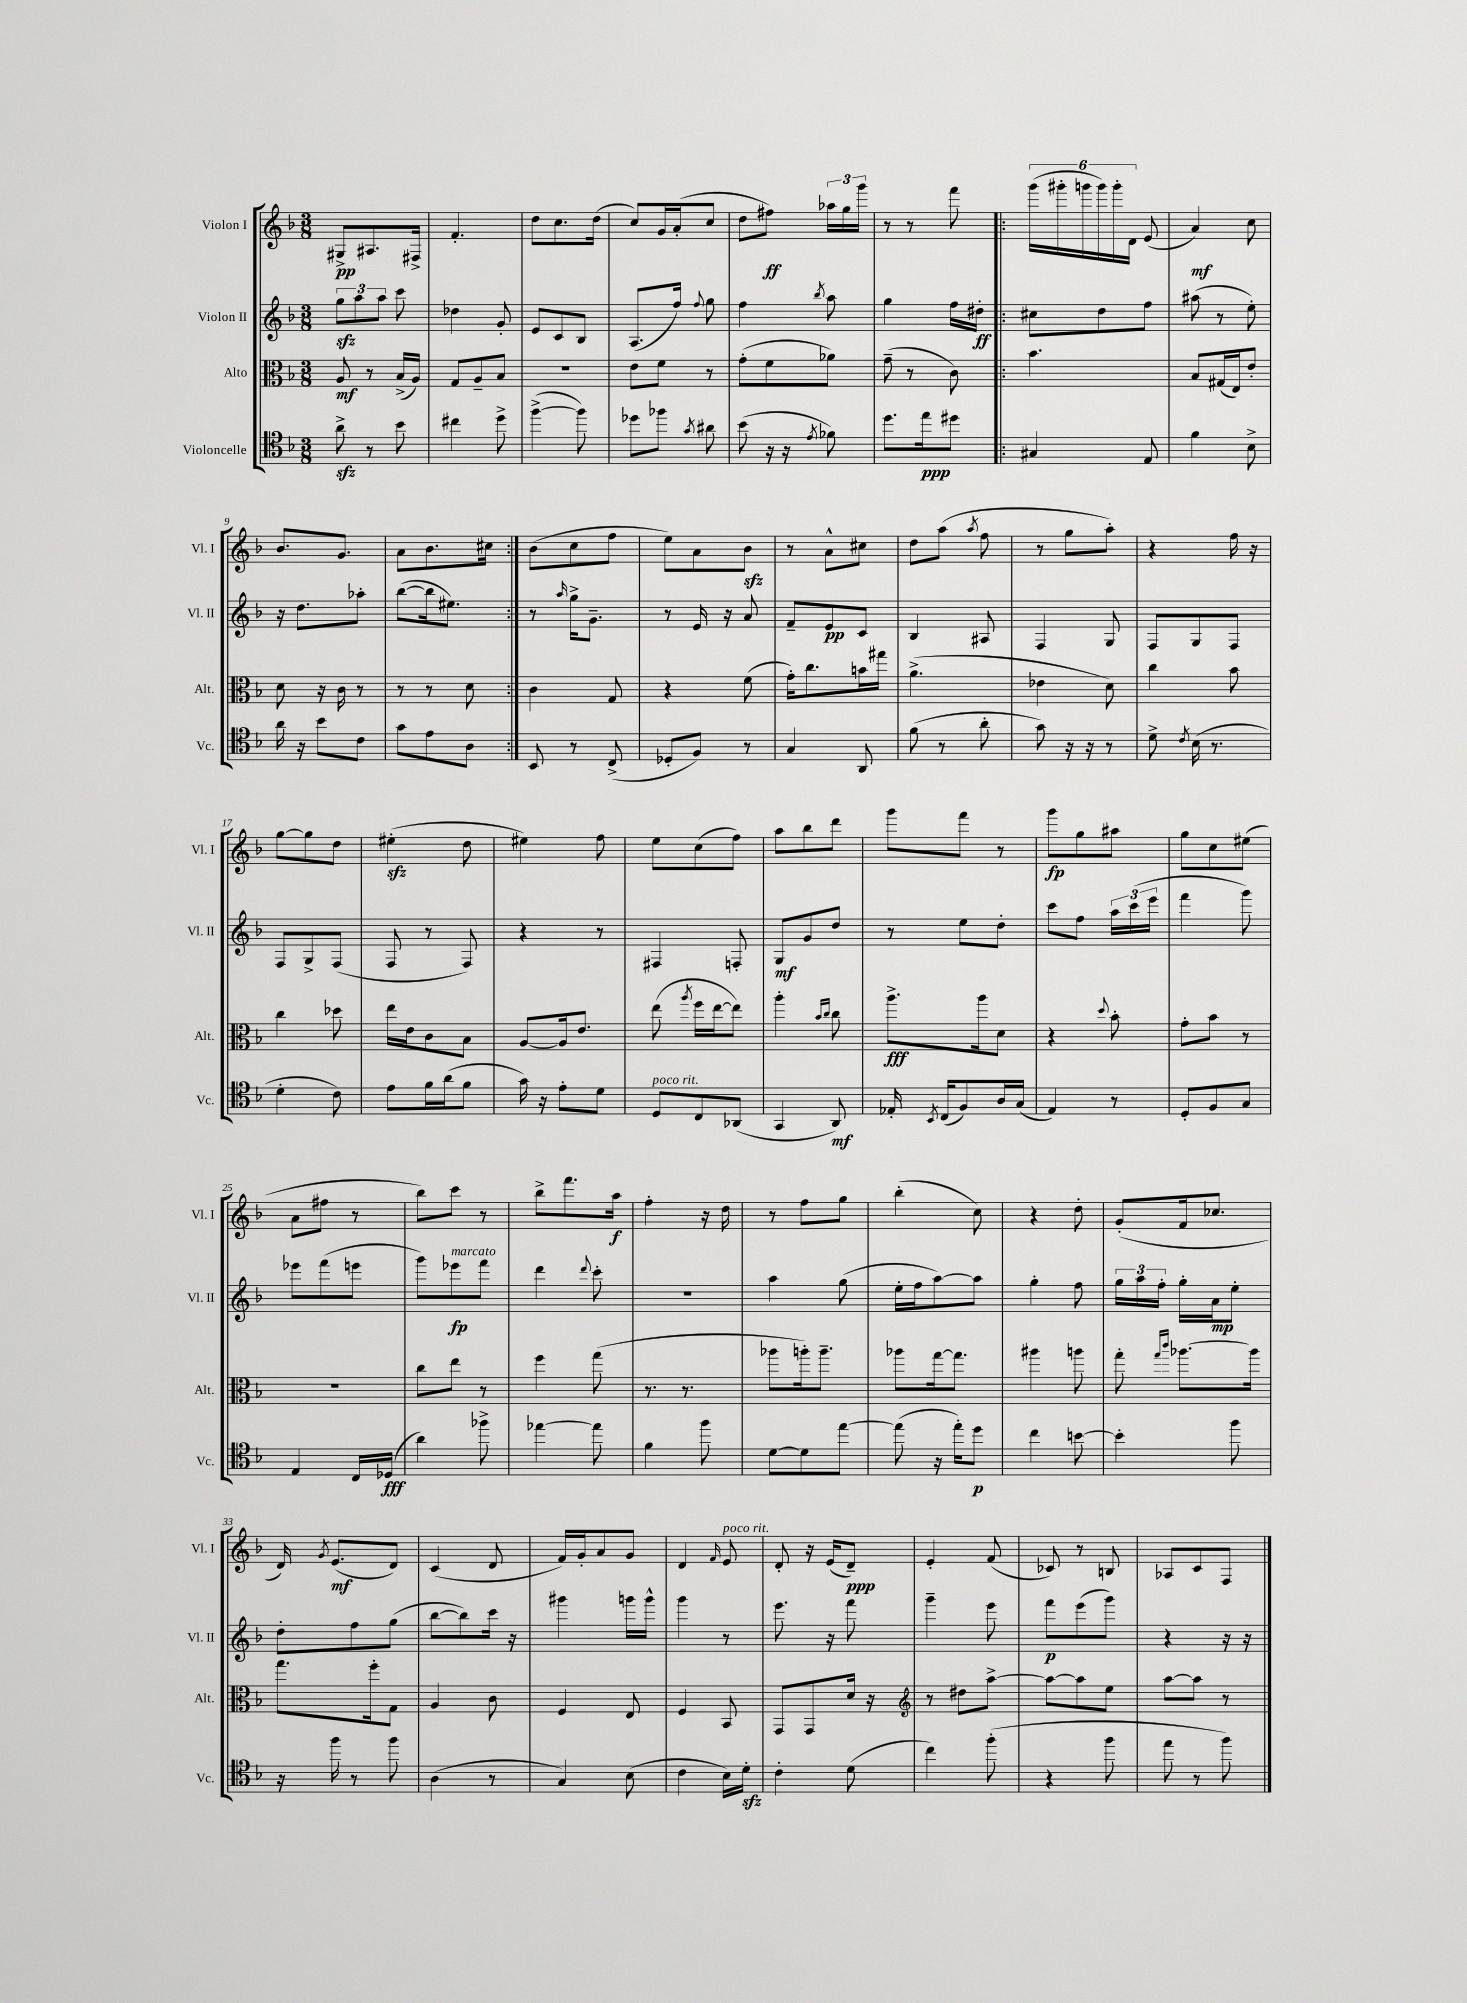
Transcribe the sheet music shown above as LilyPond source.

<<
\new StaffGroup <<
\new Staff = "s0" \with { instrumentName = "Violon I" shortInstrumentName = "Vl. I" } {
    \clef treble \key f \major \numericTimeSignature \time 3/8
    \autoBeamOff gis8[->\pp ais8. fis16]-> |
    f'4.-. |
    d''8[ c''8. d''16]( |
    c''8[) g'16 a'16-.( c''8] |
    d''8[ fis''8]\ff) \tuplet 3/2 { aes''16[ g''16 g'''16] } |
    r8 r8 f'''8 |
    \repeat volta 2 { \tuplet 6/4 { g'''16[( gis'''16-. g'''16 g'''16) g'''16-. d'16] } e'8( |
    a'4\mf) c''8 |
    bes'8.[ g'8.] |
    a'8[ bes'8. cis''16] | }
    bes'8[( c''8 f''8] |
    e''8[) a'8 bes'8]\sfz |
    r8 a'8[-^ cis''8] |
    d''8[ a''8]( \acciaccatura { a''8 } f''8 |
    r8 g''8[ a''8]-.) |
    r4 f''16 r16 |
    g''8[~ g''8 d''8] |
    eis''4-.\sfz( d''8 |
    eis''4) f''8 |
    e''8[ c''8( f''8]) |
    a''8[ bes''8 d'''8] |
    g'''8[ f'''8] r8 |
    g'''8[\fp g''8 ais''8] |
    g''8[ c''8 eis''8]( |
    a'8[ fis''8] r8 |
    bes''8[) c'''8] r8 |
    bes''8[-> f'''8. a''16]\f |
    f''4-. r16 d''16 |
    r8 f''8[ g''8] |
    bes''4-.( c''8) |
    r4 d''8-. |
    g'8[-.( f'16 ces''8.] |
    d'16) \acciaccatura { g'8 } e'8.[\mf( d'8]) |
    c'4( d'8 |
    f'16[) g'16-. a'8 g'8] |
    d'4 \grace { f'16 } e'8^\markup { \italic "poco rit." } |
    d'8-. r16 e'16[( d'8]--\ppp) |
    e'4-. f'8( |
    ces'8) r8 b8 |
    aes8[ c'8 f8] \bar "|." |
}
\new Staff = "s1" \with { instrumentName = "Violon II" shortInstrumentName = "Vl. II" } {
    \clef treble \key f \major \numericTimeSignature \time 3/8
    \autoBeamOff \tuplet 3/2 { g''8[\sfz a''8 a''8] } c'''8 |
    des''4 g'8-. |
    e'8[ c'8 bes8] |
    a8.[( f''16]) \appoggiatura { f''8 } g''8 |
    f''4 \acciaccatura { bes''8 } a''8 |
    g''4 f''16[ dis''16]-.\ff |
    \repeat volta 2 { cis''8[ d''8 f''8] |
    ais''8( r8 e''8-.) |
    r16 d''8.[ aes''8]-. |
    bes''8[~( bes''16 eis''8.]) | }
    r8 \grace { a''16 } g''16[-> g'8.]-- |
    r8 e'16 r16 a'8 |
    f'8[-- e'8\pp c'8] |
    bes4 ais8 |
    f4 g8 |
    f8[ g8 f8] |
    f8[ g8-> f8]( |
    f8 r8 f8) |
    r4 r8 |
    fis4 f8-. |
    g8[\mf g'8 d''8] |
    r8 e''8[ d''8]-. |
    c'''8[ f''8] \tuplet 3/2 { a''16[ c'''16( e'''16] } |
    f'''4 g'''8) |
    ees'''8[ f'''8( e'''8] |
    g'''8[) ees'''8\fp^\markup { \italic "marcato" } f'''8] |
    d'''4 \appoggiatura { d'''8 } c'''8-. |
    R4. |
    a''4 g''8( |
    e''16[-. f''16 a''8~) a''8] |
    g''4-. f''8 |
    \tuplet 3/2 { g''16[ a''16 f''16]-. } g''16[-. a'16\mp e''8]-. |
    d''8[-. f''8 g''8]( |
    bes''8[~ bes''8) c'''16] r16 |
    gis'''4 g'''16[ g'''16]-^ |
    g'''4 r8 |
    e'''8. r16 f'''8 |
    g'''4-- e'''8 |
    f'''8[\p e'''8( g'''8]) |
    r4 r16 r16 \bar "|." |
}
\new Staff = "s2" \with { instrumentName = "Alto" shortInstrumentName = "Alt." } {
    \clef alto \key f \major \numericTimeSignature \time 3/8
    \autoBeamOff a8\mf r8 bes16[->( a16]) |
    g8[ a8-- bes8] |
    R4. |
    e'8[ f'8] r8 |
    g'8[-.( f'8 aes'8]) |
    g'8--( r8 c'8) |
    \repeat volta 2 { bes'4. |
    bes8[ gis16( e16) e'8]-. |
    d'8 r16 c'16 r8 |
    r8 r8 d'8 | }
    c'4 g8 |
    r4 f'8( |
    g'16[-.) c''8. b'16 gis''16] |
    a'4.->( |
    ees'4 d'8) |
    c''4 bes'8 |
    c''4 des''8 |
    e''16[ e'16 c'8 bes8] |
    a8[~ a16 e'8.] |
    e''8( \acciaccatura { a''8 } f''16[ e''16~ e''8]) |
    a''4-. \grace { bes'16[ c''16] } c''8 |
    a''8.[->\fff a''16 d'8] |
    r4 \appoggiatura { d''8 } bes'8-. |
    g'8[-. bes'8] r8 |
    R4. |
    c''8[ e''8] r8 |
    f''4 g''8( |
    r8. r8. |
    aes''8[ a''16-.) a''8.]-- |
    aes''8[ g''16~ g''8.] |
    ais''4 a''8 |
    g''8-. \grace { g''16[ c'''16] } aes''8.[~ aes''16] |
    g''8.[ f''16-. g8] |
    a4 c'8 |
    f4 e8 |
    f4 bes,8 |
    g,8[ g,8 d'16] r16 |
    \clef treble r8 dis''8[ a''8]~-> |
    a''8[~ a''8 e''8] |
    a''8[~ a''8] r8 \bar "|." |
}
\new Staff = "s3" \with { instrumentName = "Violoncelle" shortInstrumentName = "Vc." } {
    \clef tenor \key f \major \numericTimeSignature \time 3/8
    \autoBeamOff a'8->\sfz r8 bes'8 |
    cis''4 d''8-> |
    f''4~->( f''8) |
    des''8[ fes''8] \acciaccatura { g'8 } ais'8 |
    bes'8( r16 r16 \acciaccatura { e'8 } fes'8) |
    d''8.[ e''16\ppp dis''8] |
    \repeat volta 2 { gis4 e8 |
    f'4 bes8-> |
    a'16 r16 bes'8[ c'8] |
    g'8[ e'8 a8] | }
    bes,8 r8 c8->( |
    des8[-. f8]) r8 |
    g4 a,8 |
    f'8( r8 a'8-. |
    g'8) r16 r16 r8 |
    d'8-> \acciaccatura { c'8 } bes16( r8. |
    d'4-. c'8) |
    e'8[ f'16 a'16( f'8] |
    g'16) r16 e'8[-. d'8] |
    d8[^\markup { \italic "poco rit." } c8 aes,8]( |
    g,4 a,8\mf) |
    ees16-. \acciaccatura { bes,8 } c16[( f8) a16 g16]( |
    e4) r8 |
    d8[-. f8 g8] |
    e4 c16[ des16]\fff( |
    a'4) fes''8-> |
    ees''4~ ees''8 |
    f'4 f''8 |
    d'8[~ d'8 e''8]~ |
    e''8( r16 e''16[-.) d''8]\p |
    c''4 b'8~ |
    b'4-. f''8 |
    r16 f''16 r8 f''8 |
    a4( r8 |
    g4) bes8( |
    c'4 bes16[) d'16]-.\sfz |
    c'4-. d'8( |
    c''4) f''8-.( |
    r4 f''8 |
    e''8 r8 f''8) \bar "|." |
}
>>
>>
